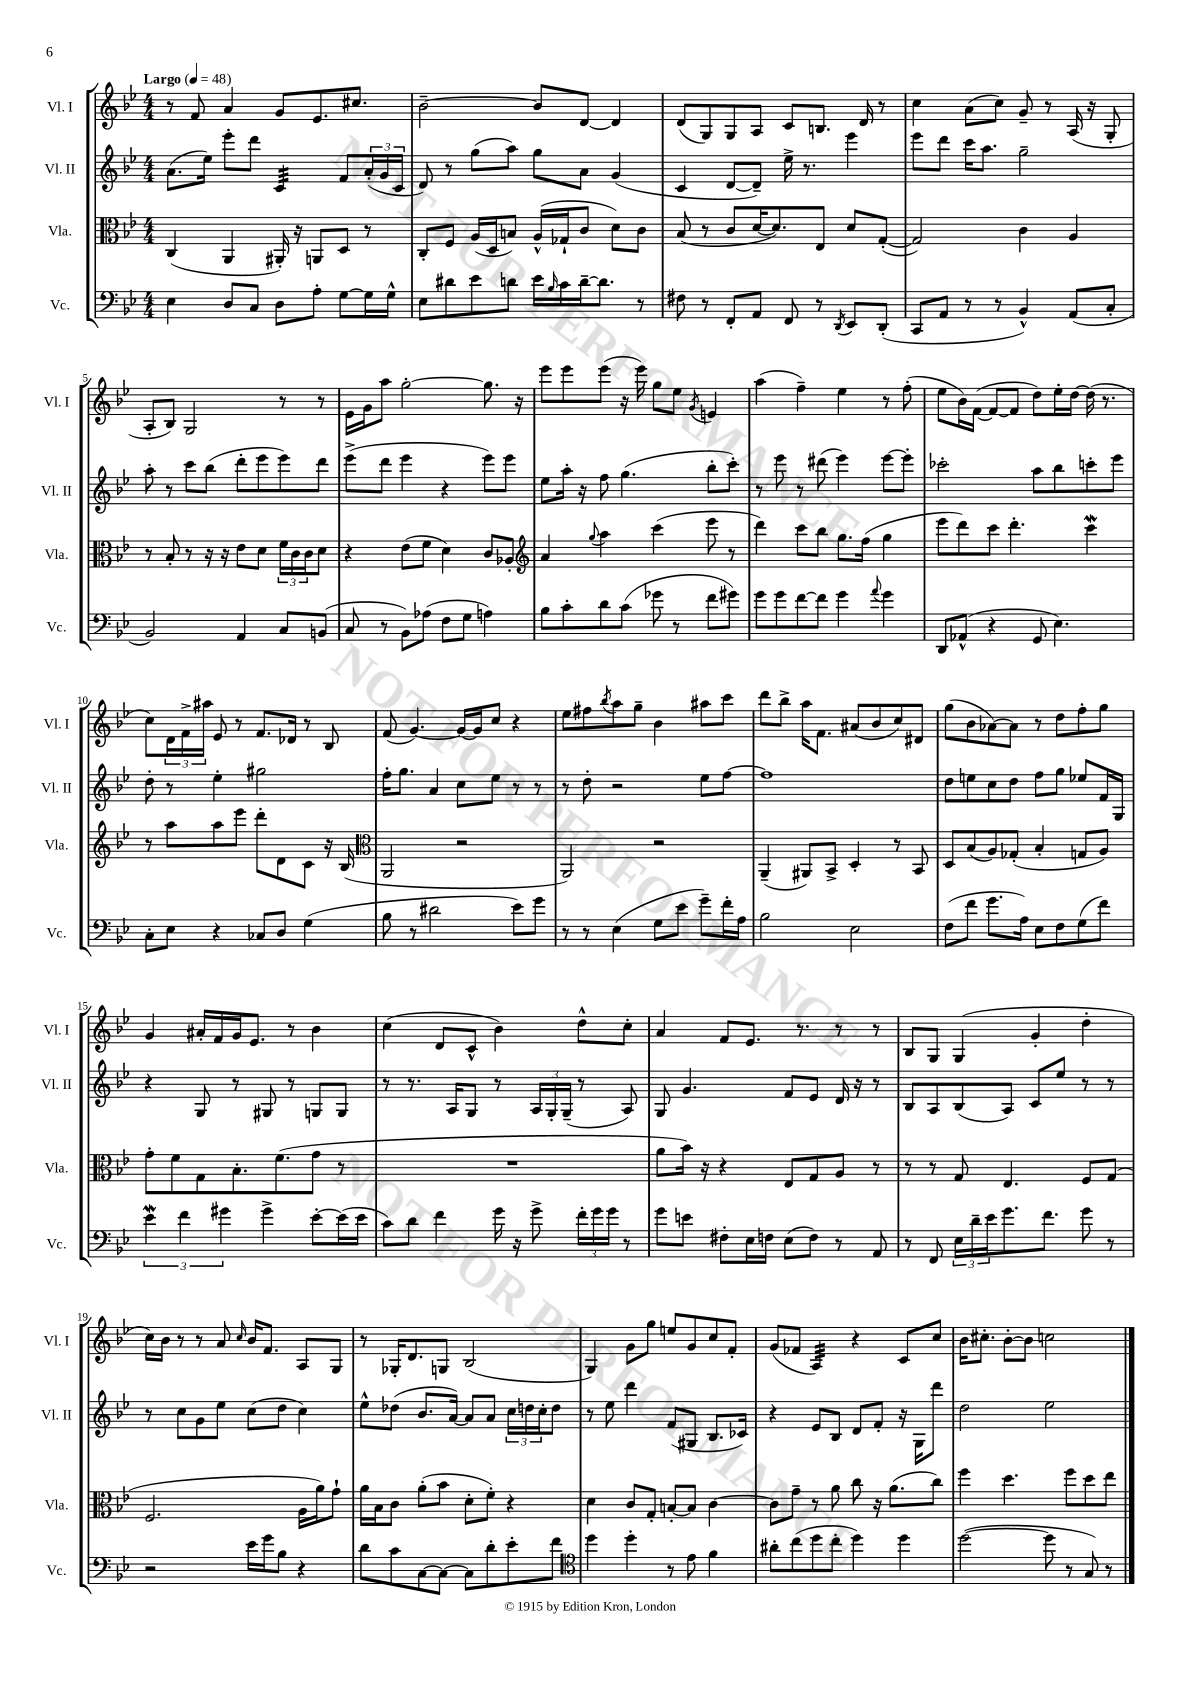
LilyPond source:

<<
\new StaffGroup <<
\new Staff = "s0" \with { instrumentName = "Vl. I" shortInstrumentName = "Vl. I" } {
    \clef treble \key bes \major \numericTimeSignature \time 4/4 \tempo "Largo" 4 = 48
    r8 f'8 a'4 g'8 ees'8. cis''8. |
    bes'2~-- bes'8 d'8~ d'4 |
    d'8( g8) g8 a8 c'8 b8. d'16 r8 |
    c''4 a'8( c''8) g'8-- r8 a16( r16 g8-. |
    a8-. bes8) g2 r8 r8 |
    ees'16 g'16 a''8 g''2~-. g''8. r16 |
    ees'''8 ees'''8 ees'''8( r16 ees'''16) g''8 ees''8 \acciaccatura { g'8 } e'4 |
    a''4( f''4--) ees''4 r8 f''8-.( |
    ees''8 bes'16) f'16~( f'8~ f'8 d''8) ees''16-. d''16~ d''16( r8. |
    c''8) \tuplet 3/2 { d'16 f'16-> ais''16 } ees'8 r8 f'8. des'16 r8 bes8 |
    f'8( g'4.~) g'16~ g'16 c''8 r4 |
    ees''8 fis''8 \acciaccatura { bes''8 } a''8 g''8-- bes'4 ais''8 c'''8 |
    d'''8 bes''8-> a''16 f'8. ais'8( bes'8 c''8) dis'8 |
    g''8( bes'8 aes'8~) aes'8 r8 d''8 f''8-. g''8 |
    g'4 ais'16-. f'16 g'16 ees'8. r8 bes'4 |
    c''4( d'8 c'8-^ bes'4) d''8-^ c''8-. |
    a'4 f'8 ees'8. r8. r8 r8 |
    bes8 g8 g4( g'4-. d''4-. |
    c''16) bes'16 r8 r8 a'8 \grace { c''16 } bes'16 f'8. a8 g8 |
    r8 ges16-. d'8. g8 bes2( |
    g4) g'8 g''8 e''8 g'8 c''8 f'8-. |
    g'8( fes'8 a4:32) r4 c'8 c''8 |
    bes'16 cis''8.-. bes'8~-. bes'8 c''2 \bar "|." |
}
\new Staff = "s1" \with { instrumentName = "Vl. II" shortInstrumentName = "Vl. II" } {
    \clef treble \key bes \major \numericTimeSignature \time 4/4
    a'8.( ees''16) ees'''8-. d'''8 c'4:32 f'8 \tuplet 3/2 { a'16-.( g'16 c'16 } |
    d'8) r8 g''8( a''8) g''8 a'8 g'4( |
    c'4 d'8~ d'8--) ees''16-> r8. ees'''4 |
    ees'''8 d'''8 c'''16 a''8. g''2-- |
    a''8-. r8 c'''8 bes''8( d'''8-. ees'''8 ees'''8) d'''8 |
    ees'''8->( d'''8 ees'''4 r4 ees'''8) ees'''8 |
    ees''8 a''16-. r16 f''8 g''4.( bes''8-. c'''8-.) |
    r8 ees'''8 r8 dis'''8( ees'''4) ees'''8~ ees'''8-. |
    ces'''2-. a''8 bes''8 c'''8-. ees'''8 |
    d''8-. r8 ees''4-. gis''2 |
    f''16-. g''8. a'4 c''8 ees''8 r8 r8 |
    r8 d''8-. r2 ees''8 f''8~ |
    f''1 |
    d''8 e''8 c''8 d''8 f''8 g''8 ees''8 f'16 g16 |
    r4 g8 r8 gis8 r8 g8 g8 |
    r8 r8. a16 g8 r8 \tuplet 3/2 { a16 g16-. g16--( } r8 a8) |
    g8 g'4. f'8 ees'8 d'16 r16 r8 |
    bes8 a8 bes8( a8) c'8 ees''8 r8 r8 |
    r8 c''8 g'8 ees''8 c''8( d''8 c''4) |
    ees''8-^ des''8( bes'8. a'16~) a'8 a'8 \tuplet 3/2 { c''16 d''16 c''16-. } d''8 |
    r8 ees''8 d'''4 f'8( gis8 bes8. ces'16) |
    r4 ees'8 bes8 d'8 f'8-. r16 g16 d'''8 |
    d''2 ees''2 \bar "|." |
}
\new Staff = "s2" \with { instrumentName = "Vla." shortInstrumentName = "Vla." } {
    \clef alto \key bes \major \numericTimeSignature \time 4/4
    c4( a,4 ais,16-.) r16 a,8 d8 r8 |
    c8-. f8 a16( d16 b8) a16-^( ges16-! c'8 d'8) c'8 |
    bes8( r8 c'8 d'16~ d'8.) ees8 d'8 g8~-.( |
    g2) c'4 a4 |
    r8 bes8-. r8 r16 r16 ees'8 d'8 \tuplet 3/2 { f'16 c'16 c'16 } d'8 |
    r4 ees'8( f'8 d'4) c'8 aes8-. |
    \clef treble a'4 \appoggiatura { g''8 } a''4 c'''4( ees'''8 r8 |
    d'''4) c'''8 bes''8 g''8. f''16( g''4 |
    ees'''8 d'''8) c'''8 d'''4.-. c'''4\mordent |
    r8 a''8 a''8 ees'''8 d'''8-. d'8 c'8 r16 bes16( |
    \clef alto a,2 r2 |
    a,2) r2 |
    a,4--( ais,8) bes,8-> d4-. r8 bes,8 |
    d8 bes8( a8) ges8-.( bes4-. g8 a8) |
    g'8-. f'8 g8 bes8.-. f'8.( g'8 r8 |
    R1 |
    a'8 bes'16) r16 r4 ees8 g8 a8 r8 |
    r8 r8 g8 ees4. f8 g8( |
    f2. a16 a'16) g'8-! |
    a'16 bes16 c'8 a'8-.( bes'8 d'8-. f'8-.) r4 |
    d'4 c'8 g8-. b8~-. b8 c'4~ |
    c'8 g'8-- r8 a'8 c''8 r16 a'8.( c''8) |
    f''4 d''4. f''8 d''8 ees''8 \bar "|." |
}
\new Staff = "s3" \with { instrumentName = "Vc." shortInstrumentName = "Vc." } {
    \clef bass \key bes \major \numericTimeSignature \time 4/4
    ees4 d8 c8 d8 a8-. g8~ g16 g16-^ |
    ees8 dis'8 ees'8 d'8 ees'16 \grace { bes16 } c'16 d'16~-- d'8. r8 |
    fis8 r8 f,8-. a,8 f,8 r8 \acciaccatura { d,8 } ees,8 d,8-.( |
    c,8 a,8 r8 r8 bes,4-^) a,8( c8-. |
    bes,2) a,4 c8 b,8( |
    c8 r8 bes,8) aes8( f8 g8 a4) |
    bes8 c'8-. d'8 c'8( ges'8 r8 f'8 gis'8) |
    g'8 g'8 f'8~ f'8 g'4 \appoggiatura { a'8 } g'4 |
    d,8 aes,8-^( r4 g,8 ees4.) |
    c8-. ees8 r4 ces8 d8 g4( |
    bes8 r8 dis'2 ees'8) g'8 |
    r8 r8 ees4( g8 ees'8 g'8--) f'16-. a16 |
    bes2 ees2 |
    f8( f'8 g'8. a16) ees8 f8 g8( f'8) |
    \tuplet 3/2 { ees'4\mordent f'4 gis'4 } gis'4-> ees'8~-. ees'16( ees'16 |
    c'8) d'8 f'4 g'16 r16 g'8-> \tuplet 3/2 { f'16-. g'16 g'16 } r8 |
    g'8 e'8 fis8-. ees16 f16 ees8( f8) r8 a,8 |
    r8 f,8 \tuplet 3/2 { ees16 d'16-- ees'16 } g'8. f'8. g'8 r8 |
    r2 ees'16 g'16 bes8 r4 |
    d'8 c'8 c8~ c8~ c8 d'8-. ees'8-. f'8 |
    \clef tenor d''4 d''4-. r8 ees'8 f'4 |
    ais'8-. c''8( d''8 c''8-. d''4) d''4 |
    d''2~( d''8 r8 g8) r8 \bar "|." |
}
>>
>>
